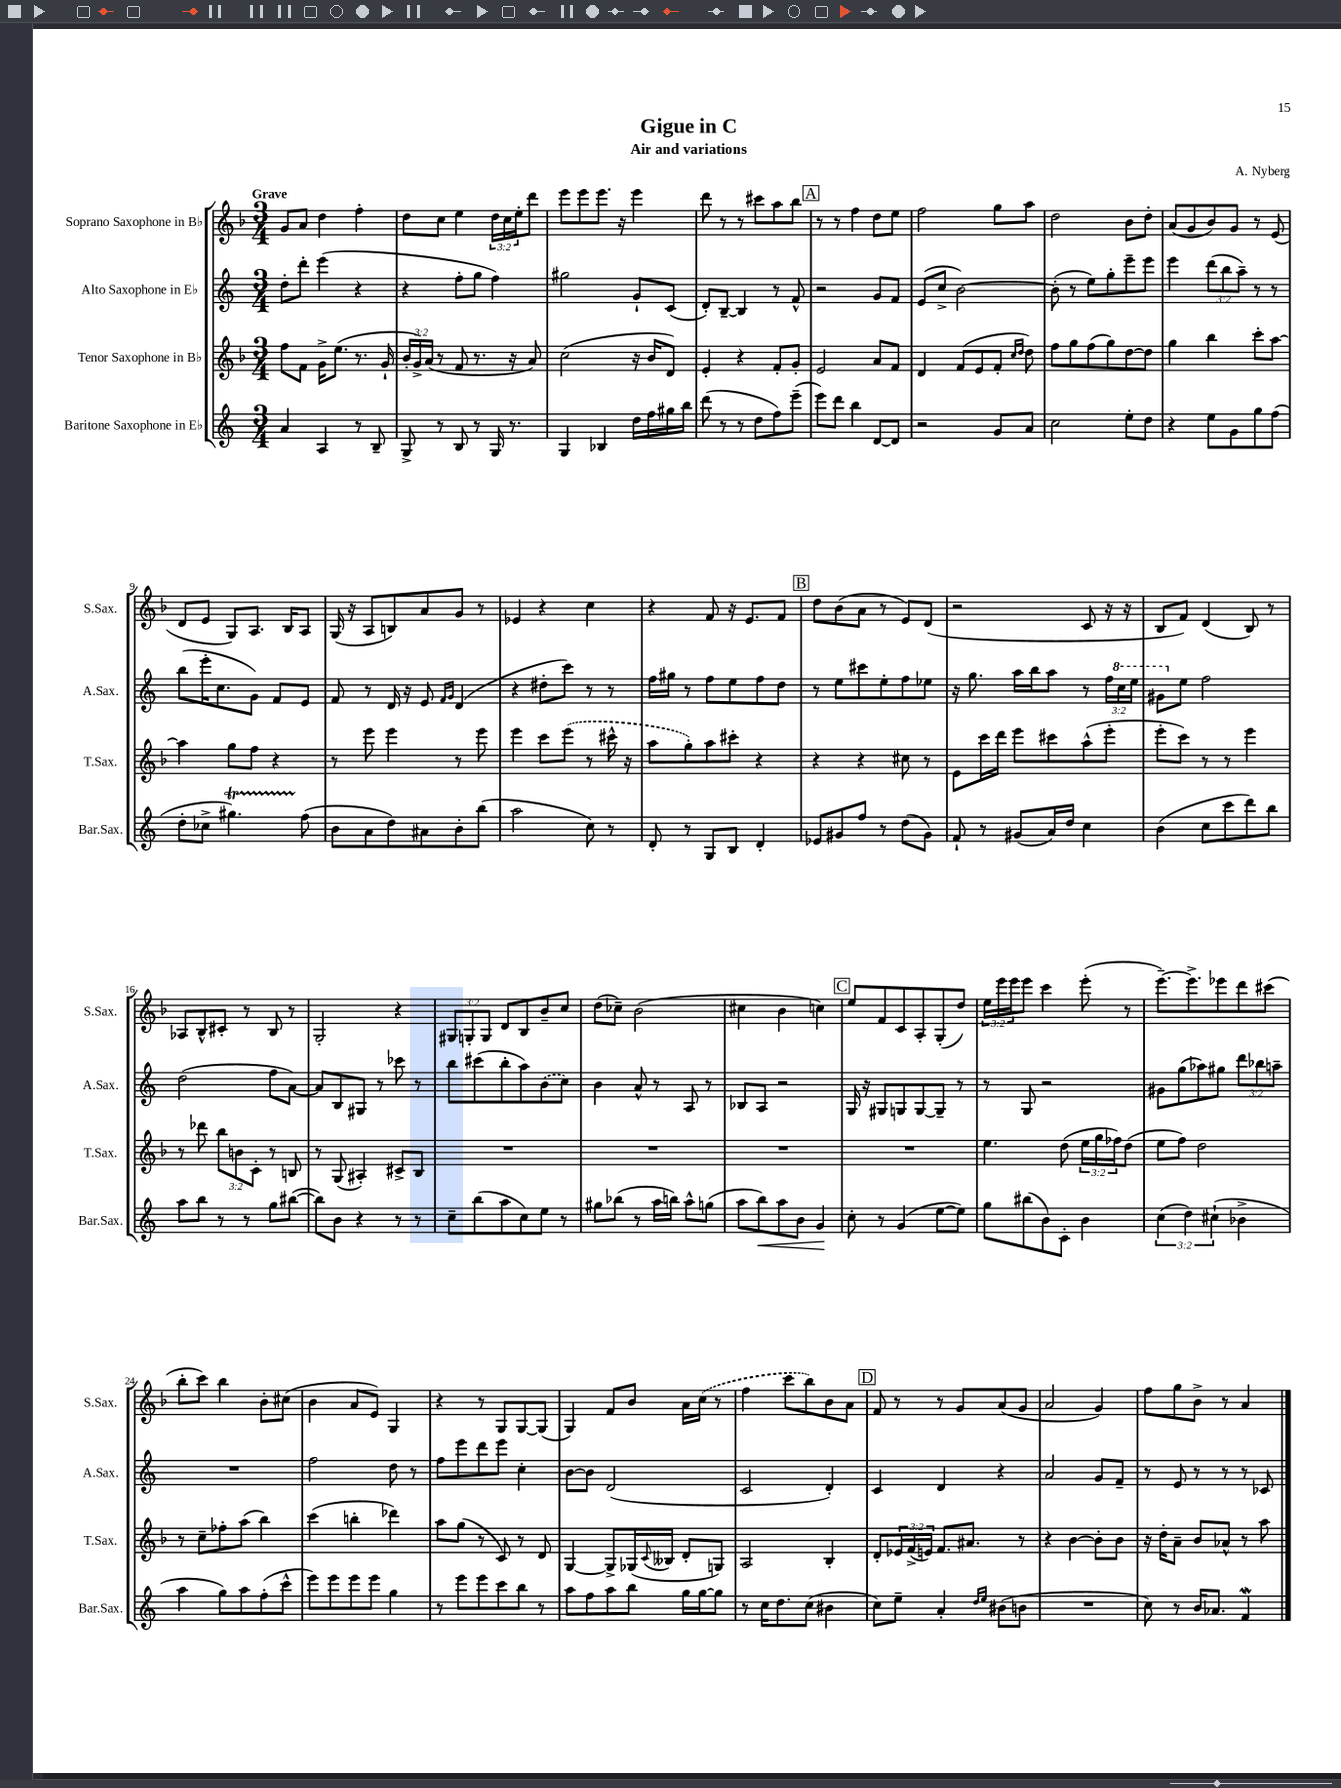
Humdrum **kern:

**kern	**dynam	**kern	**kern	**kern
*part4	*part4	*part3	*part2	*part1
*staff4	*staff4	*staff3	*staff2	*staff1
*I"Baritone Saxophone in E♭	*	*I"Tenor Saxophone in B♭	*I"Alto Saxophone in E♭	*I"Soprano Saxophone in B♭
*I'Bar.Sax.	*	*I'T.Sax.	*I'A.Sax.	*I'S.Sax.
*clefG2	*	*clefG2	*clefG2	*clefG2
*k[]	*	*k[b-]	*k[]	*k[b-]
*M3/4	*	*M3/4	*M3/4	*M3/4
=1	=1	=1	=1	=1
!	!	!	!	!LO:TX:a:B:t=Grave
4a/	.	8ff\L	8dd'\L	8g/L
.	.	8f\J	8ddd'\J	8a/J
4A/	.	16g^\KL	(4eee\	4dd\
.	.	(8.ee\J	.	.
8r	.	8.r	4r	4ff'\
8B~/	.	.	.	.
.	.	16g`/	.	.
=2	=2	=2	=2	=2
8G^/	.	24b-'/LL	4r	8dd\L
.	.	24g^/)	.	.
.	.	(24a/JJ	.	.
8r	.	8r	.	8cc\J
8B/	.	8f/	8ff'\L	4ee\
8r	.	8.r	8gg\J	.
16G/	.	.	4ff\)	24dd\LL
.	.	.	.	24cc\
8.r	.	16r	.	.
.	.	.	.	24ee'\J
.	.	8a/)	.	8ddd\J
=3	=3	=3	=3	=3
4G/	.	(2cc\	2gg#X\	8eee\L
.	.	.	.	8eee\
4B-X/	.	.	.	8.eee\J
.	.	.	.	16r
16dd\LL	.	16r	8g`/L	4eee\
16ff\	.	16b-/KL	.	.
16gg#X\	.	8d/J)	(8c/J	.
16bb\JJ	.	.	.	.
=4	=4	=4	=4	=4
(8ddd\	.	4e'/	8d'/L)	8ddd\
8r	.	.	[8B~/J	8r
8r	.	4r	4B/]	8r
8dd\L	.	.	.	8ccc#X\L
8ff\)	.	8f'/L	8r	8aa\
(8eee~\J	.	8g'/J	8f^^/	8bb-\J
!!LO:REH:place=s1:t=A
=5	=5	=5	=5	=5
8eee\L)	.	2e/	2r	8r
8ddd\J	.	.	.	8r
4bb\	.	.	.	4ff\
[8d/L	.	8a/L	8g/L	8dd\L
8d/J]	.	8f/J	8f/J	8ee\J
=6	=6	=6	=6	=6
2r	.	4d/	(8e/L	2ff\
.	.	.	8cc^/J	.
.	.	(8f/L	[2b\)	.
.	.	8e/	.	.
8g/L	.	8f'/J	.	8gg\L
.	.	16qqcc/LL	.	.
.	.	16qqdd/JJ	.	.
8a/J	.	8dd\)	.	8aa\J
=7	=7	=7	=7	=7
2cc\	.	8ff\L	(8b'\]	2dd\
.	.	8gg\	8r	.
.	.	(8ff\	8ee\L)	.
.	.	8gg\)	8gg'\	.
8ee'\L	.	[8dd\	8eee~\	8b-\L
8dd\J	.	8dd\J]	8eee\J	8dd'\J
=8	=8	=8	=8	=8
4r	.	4gg\	4eee\	(8a/L
.	.	.	.	8g/
8ee\L	.	4bb-\	(12ddd\L	8b-/)
.	.	.	12bb\	.
8g\	.	.	.	8g/J
.	.	.	12aa~\J)	.
8gg\	.	8ccc'\L	8r	8r
(8ff\J	.	[8aa\J	8r	(8e/
!!LO:LB:g=z
=9	=9	=9	=9	=9
8dd'\L	.	4aa\]	(8bb\L	8d/L
8cc-X^\J	.	.	16eee'\K	8e/J
.	.	.	8.cc\	.
4.gg#Xt\)	.	8gg\L	.	8G/L)
.	.	8ff\J	8g\J)	8.A/J
.	.	4r	8f/L	.
.	.	.	.	16B-/KL
(8ff\	.	.	8e/J	8A/J
=10	=10	=10	=10	=10
8b\L	.	8r	8f/	(16G/
.	.	.	.	16r
8a\	.	8eee\	8r	8A/L
8dd\)	.	4eee\	16d/	8Bn/)
.	.	.	16r	.
8a#X\	.	.	8e/	8a/
.	.	.	16qqf/LL	.
.	.	.	16qqg/JJ	.
8b'\	.	8r	(4d/	8g/J
(8bb\J	.	8eee\	.	8r
=11	=11	=11	=11	=11
2aa\	.	4eee\	4r	4e-X/
.	.	8ccc\L	8dd#X'\L	4r
.	.	(8eee\J	8ccc\J)	.
8cc\)	.	8r	8r	4cc\
8r	.	16ccc#X^^\	8r	.
.	.	16r	.	.
=12	=12	=12	=12	=12
8d'/	.	8aa\L	16ff\LL	4r
.	.	.	16gg#X\JJ	.
8r	.	8gg'\)	8r	.
8G/L	.	8aa\	8ff\L	8f/
8B/J	.	8ccc#X'\J	8ee\	16r
.	.	.	.	8.e/L
4d'/	.	4r	8ff\	.
.	.	.	8dd\J	8f/J
!!LO:REH:place=s1:t=B
=13	=13	=13	=13	=13
8e-X/L	.	4r	8r	8dd\L
8g#X/	.	.	8ee\L	(8b-\
8ff/J	.	4r	8ccc#X\	8a\J
8r	.	.	8ee'\	8r
(8dd\L	.	8cc#X\	8ff\	8e/L)
8g#\J)	.	8r	8ee-X\J	(8d/J
=14	=14	=14	=14	=14
8f`/	.	8e\L	16r	2r
.	.	.	8.gg\	.
8r	.	16ccc\L	.	.
.	.	16ddd\JJ	.	.
(8g#X/L	.	8eee\L	16aa\LL	.
.	.	.	16bb\J	.
16a/L)	.	8ccc#X\	8aa\J	.
16dd/JJ	.	.	.	.
4cc\	.	(8aa^^\	8r	8c/
.	.	8eee'\J	24ff\LL	16r
*	*	*	*8va	*
.	.	.	24ccc\	.
.	.	.	.	16r
.	.	.	24eee\JJ	.
=15	=15	=15	=15	=15
(4b\	.	8eee'\L	8gg#X\L	8B-/L
*	*	*	*X8va	*
.	.	8ccc\J)	8ee\J	8f/J)
8cc\L	.	8r	2ff\	(4d/
8ccc\	.	8r	.	.
8ddd\)	.	4eee\	.	8B-/)
8bb\J	.	.	.	8r
!!LO:LB:g=z
=16	=16	=16	=16	=16
8aa\L	.	8r	(2dd\	8A-X/L
8bb\J	.	8ddd-X\	.	8B-^^/
8r	.	12bb-\L	.	8c#X'/J
.	.	12bn\	.	.
8r	.	.	.	8r
.	.	12c'\J	.	.
8gg\L	.	8r	8ff\L	8B-/
([8bb#X\J	.	8Bn/	[8a\J)	8r
=17	=17	=17	=17	=17
8bb#\L])	.	8r	8a/L]	2G'/
8b\J	.	(8G/	8B/	.
4r	.	4A#X'/)	8G#X/J	.
.	.	.	8r	.
8r	.	8c#X^/L	8ccc-X\	4r
8r	.	8B-/J	8r	.
=18	=18	=18	=18	=18
8cc~\L	.	2.r	8bb\L	12G#X/L
.	.	.	.	12Gn'/
(8bb\	.	.	(8ccc#X\	.
.	.	.	.	12G/J
8aa\	.	.	8bb'\	8d/L
8cc\)	.	.	8aa\)	8B-/
8ee\J	.	.	(8b\	8b-~/
8r	.	.	8cc\J)	8cc/J
=19	=19	=19	=19	=19
8gg#X\L	.	2.r	4b\	(8dd\L
(8bb-X\J	.	.	.	8cc-X~\J)
8r	.	.	8a^^/	(2b-\
16aa\LL	.	.	8r	.
16bbn\JJ)	.	.	.	.
8aa^^\L	.	.	8A/	.
(8ggn\J	.	.	8r	.
=20	=20	=20	=20	=20
8aa\L	.	2.r	8B-X/L	4cc#X\
!	!LO:HP:b	!	!	!
8bb\)	<	.	8A/J	.
8aa\	.	.	2r	4b-\
8b\J	.	.	.	.
4g/	.	.	.	4ccn\)
.	[	.	.	.
!!LO:REH:place=s1:t=C
=21	=21	=21	=21	=21
8cc'\	.	2.r	16G/	8ee/L
.	.	.	16r	.
8r	.	.	8G#X/L	8f/
(4g/	.	.	8Gn/	8c/
.	.	.	[8G/	8A'/
[8ee\L	.	.	8G~/J]	(8G'/
8ee\J])	.	.	8r	8dd/J)
=22	=22	=22	=22	=22
8gg\L	.	4.ee\	8r	24ee\LL
.	.	.	.	24eee\
.	.	.	.	24eee\J
(8bb#X\	.	.	8G/	8eee\J
8b\)	.	.	2r	4ccc\
8c'\J	.	(8dd\	.	.
4b\	.	24ee\LL	.	(8eee'\
.	.	24gg\	.	.
.	.	24ff-X\J)	.	.
.	.	(8dd\J	.	8r
=23	=23	=23	=23	=23
(6cc\	.	8ee\L	8g#X\L	[8.eee~\L)
.	.	8ff\J)	(8gg\	.
6dd\)	.	.	.	.
.	.	.	.	8.eee^\]
.	.	2dd\	8aa-X\)	.
(6cc#X`\	.	.	.	.
.	.	.	8gg#X\J	8eee-X\
4b-X^\	.	.	12ddd\L	8ddd\
.	.	.	12bb-X\	.
.	.	.	.	(8ccc#X\J
.	.	.	12aan~\J	.
!!LO:LB:g=z
=24	=24	=24	=24	=24
4aa\	.	8r	2.r	8bb-'\L
.	.	8cc~\L	.	8ccc\J)
8gg\L)	.	8ff-X'\	.	4bb-\
8aa\	.	(8aa\J	.	.
(8ff'\	.	4bb-\)	.	8b-'\L
8ccc^^\J	.	.	.	(8cc#X\J
=25	=25	=25	=25	=25
8eee\L)	.	(4ccc\	2ff\	4b-\
8eee\	.	.	.	.
8eee\	.	4bbn'\	.	8a/L
8eee\J	.	.	.	8e/J)
4gg\	.	4ddd-X\)	8dd\	4G/
.	.	.	8r	.
=26	=26	=26	=26	=26
8r	.	8aa\L	8ff\L	4r
8eee\L	.	(8gg\J	8eee\	.
8eee\	.	8r	8ddd\	8r
8ccc\	.	8c/)	8eee\J	8G/L
8bb\J	.	8r	4cc'\	[8G/
8r	.	8d/	.	(8G/J]
=27	=27	=27	=27	=27
8aa\L	.	[4G/	[8b\L	4G/)
8ff\	.	.	8b\J]	.
8aa\	.	8G^/L]	(2d/	8f/L
8bb\J	.	(16G-X/L	.	8b-/J
.	.	8qqc/	.	.
.	.	16B--X/JJ	.	.
16gg\LL	.	8d'/L	.	16a\LL
[16gg\J	.	.	.	(16cc\JJ
8gg\J]	.	8Gn/J)	.	8r
=28	=28	=28	=28	=28
8r	.	2A/	2c/	4ff\
16cc\KL	.	.	.	.
8.dd\	.	.	.	.
.	.	.	.	8ccc\L
(8cc\J	.	.	.	8bb-\)
4b#X\	.	4B-'/	4d'/)	8b-\
.	.	.	.	8a\J
!!LO:REH:place=s1:t=D
=29	=29	=29	=29	=29
8cc\L)	.	8d'/L	4c/	8f/
8ee~\J	.	24e-X/L	.	8r
.	.	(24f^/	.	.
.	.	24en/JJ)	.	.
4a'/	.	8.f/L	4d/	8r
.	.	.	.	8g/L
.	.	8.a#X/J	.	.
16qqdd/LL	.	.	.	.
16qqee/JJ	.	.	.	.
(8b#X\L	.	.	4r	(8a/
8bn\J	.	8r	.	8g/J
=30	=30	=30	=30	=30
2.r	.	4r	2a/	2a/
.	.	[4b-\	.	.
.	.	8b-'\L]	8g/L	4g/)
.	.	8b-\J	8f~/J	.
=31	=31	=31	=31	=31
8cc\)	.	16r	8r	8ff\L
.	.	16dd'\KL	.	.
8r	.	8a~\J	8e/	8gg\
16b/KL	.	8b-/L	8r	8b-^\J
8.a-X/J	.	.	.	.
.	.	8a-X^^/J	8r	8r
4fw/	.	8r	8r	4a/
.	.	8aa\	8c-X/	.
==	==	==	==	==
*-	*-	*-	*-	*-
